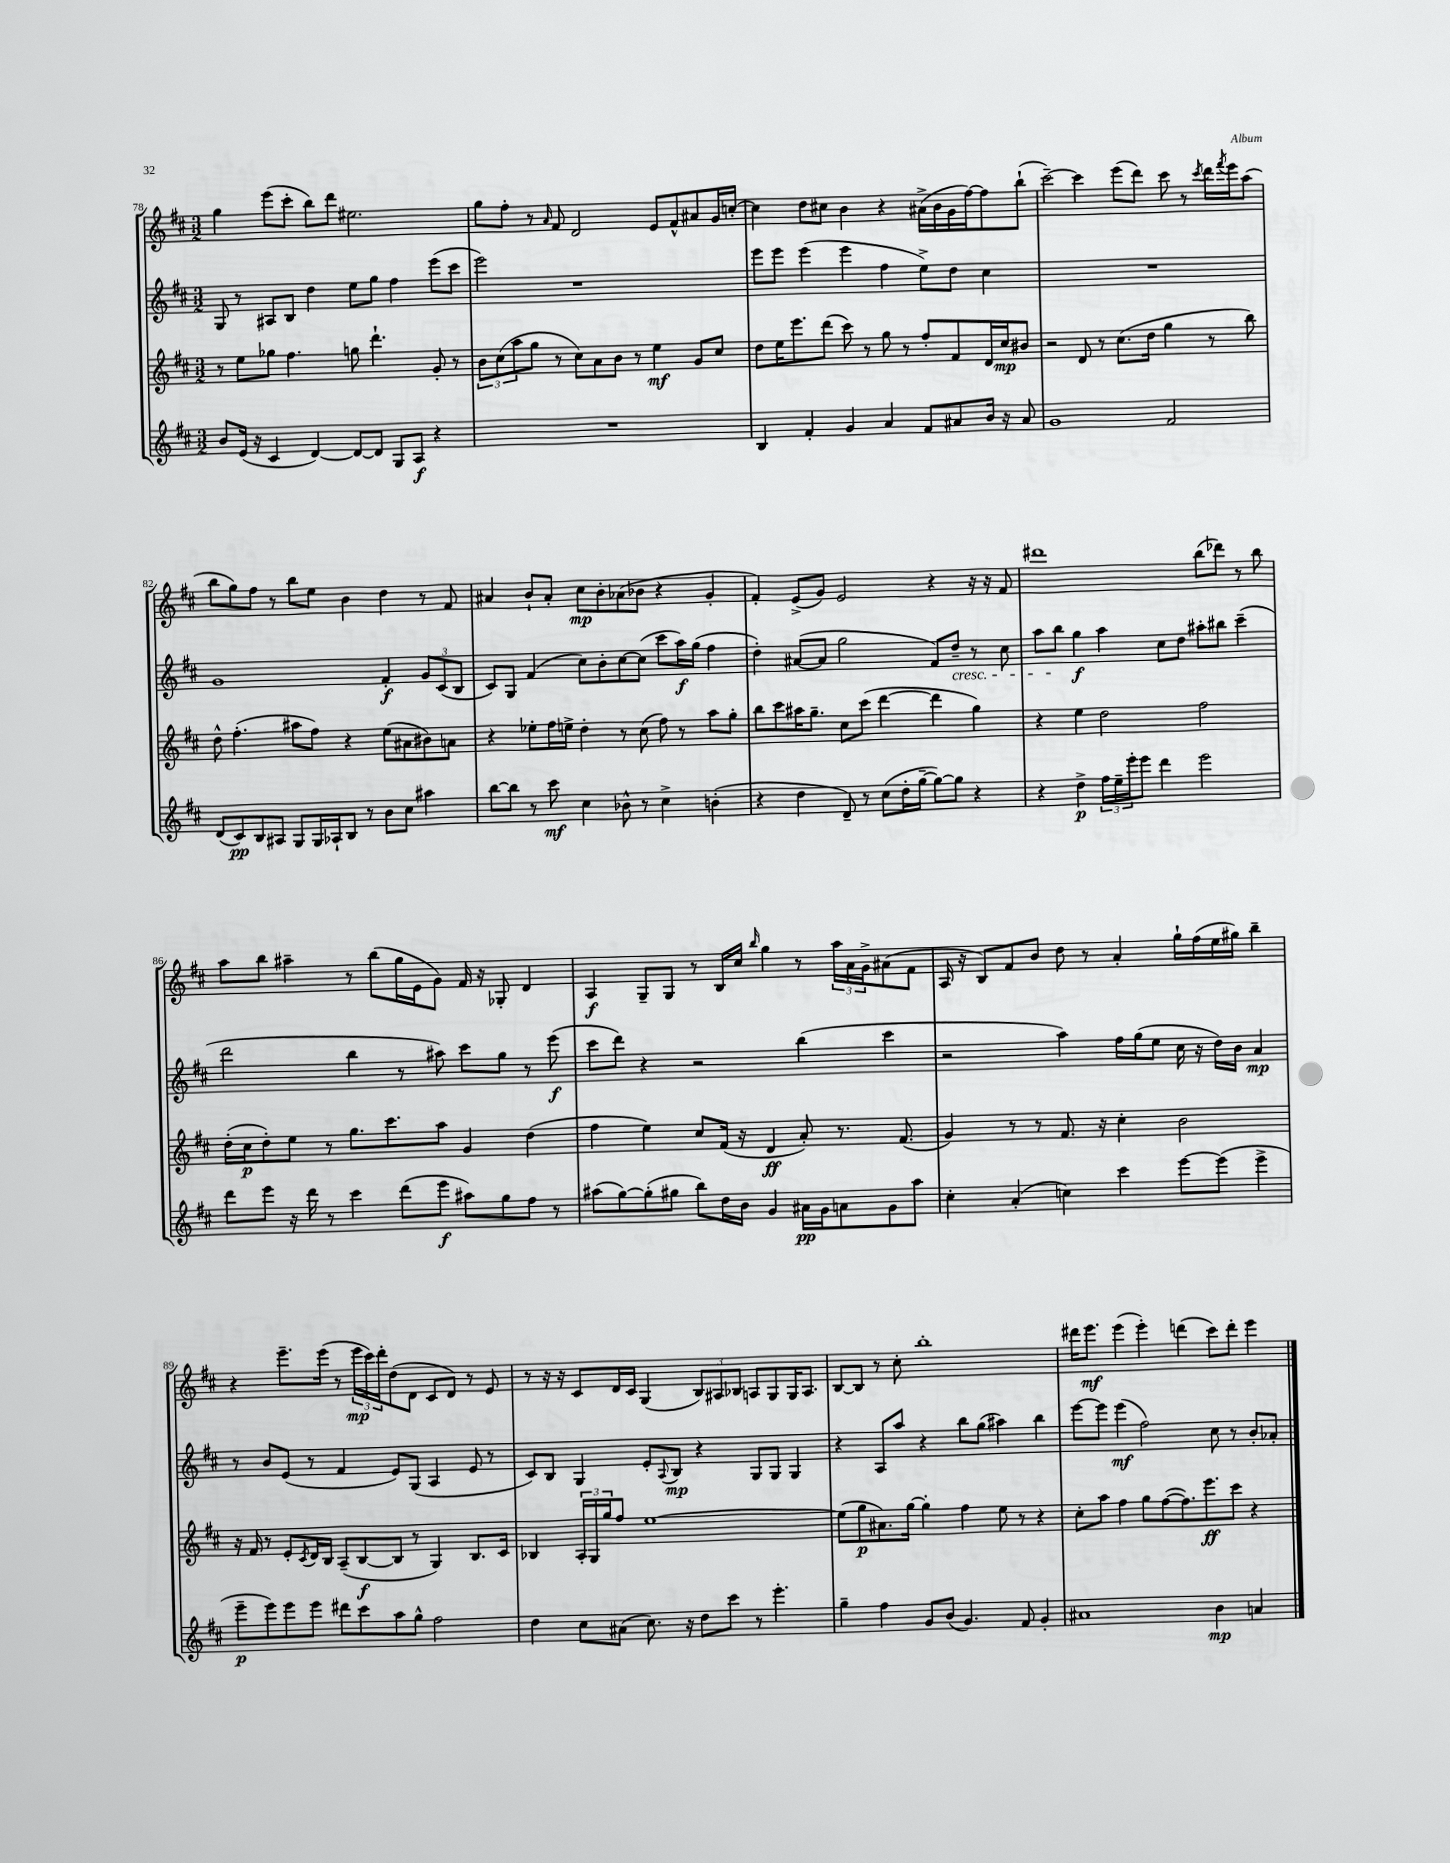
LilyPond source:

<<
\new StaffGroup <<
\new Staff = "s0" {
    \clef treble \key d \major \numericTimeSignature \time 3/2
    g''4 e'''8( cis'''8-. b''8) d'''8 eis''2. |
    g''8 fis''8-. r8 \grace { a'16 } fis'8 d'2 e'8 fis'8-^ ais'8 g'16 c''16~-. |
    c''4 d''8 cis''8 b'4 r4 ais'16->( b'16 g'16 fis''16~) fis''8 b''8-!( |
    cis'''2~--) cis'''4 e'''8( d'''8) cis'''8 r8 \acciaccatura { cis'''8 } d'''16 \acciaccatura { fis'''8 } e'''16 a''8( |
    b''8 g''8) fis''8 r8 b''8 e''8 b'4 d''4 r8 fis'8 |
    ais'4 b'8-! ais'8-. cis''8\mp b'8-. aes'8( bes'8 r4 g'4-. |
    fis'4-.) e'8->( g'8) e'2 r4 r16 r16 fis'8 |
    dis'''1 b''8( des'''8) r8 b''8 |
    a''8 b''8 ais''4-- r8 b''8( g''16 e'16 g'8) fis'16 r16 ges8-. d'4 |
    a4\f g8-- g8 r8 b16 cis''16 \grace { b''16 } g''4 r8 \tuplet 3/2 { a''16 a'16 g'16-> } ais'8( fis'8 |
    a16 r16 b8) fis'8 b'8 d''8 r8 a'4-. g''16-! fis''16( e''16 gis''16) b''4-- |
    r4 e'''8.-- e'''16( r8 \tuplet 3/2 { e'''16\mp cis'''16) d'''16-. } d''8( d'8 cis'8 d'8) r8 e'8 |
    r8 r16 r16 cis'8 d'16 cis'16 g4( \tuplet 3/2 { b8) ais8 bes8 } a8 g8 g16 a8. |
    b8~ b8 r8 cis''8-. b''1-. |
    dis'''16 e'''8.\mf e'''4( e'''4-.) d'''4( cis'''8) d'''8-. e'''4 \bar "|." |
}
\new Staff = "s1" {
    \clef treble \key d \major \numericTimeSignature \time 3/2
    g8 r8 ais8 b8 d''4 e''8 g''8 fis''4 e'''8( cis'''8 |
    e'''2) r1 |
    e'''8 e'''8 e'''4( e'''4 fis''4 e''8->) d''8 cis''4 |
    R1. |
    g'1 fis'4-.\f \tuplet 3/2 { g'8 cis'8( b8 } |
    cis'8) g8 fis'4( cis''8) b'8-. cis''8~ cis''8( cis'''8 a''16\f) g''16( fis''4 |
    d''4-.) ais'8~( ais'8 g''2 fis'8) d''8--\cresc r8 cis''8 |
    a''8 b''8\! g''4\f a''4 cis''8 d''8 ais''8-. bis''8 cis'''4--( |
    d'''2 b''4 r8 ais''8) cis'''8 g''8 r8 e'''8\f( |
    cis'''8 d'''8) r4 r2 b''4( cis'''4 |
    r2 a''4) fis''16 g''16( e''8 cis''16 r16 d''16) b'16 a'4\mp |
    r8 b'8 e'8( r8 fis'4 e'8) g8( a4 e'8 r8 |
    cis'8) b8 g4 e'8-. \appoggiatura { a8 } b8\mp r4 g8 g8 g4 |
    r4 a8 a''8 r4 b''8 g''8( ais''4) b''4 |
    e'''8~ e'''8 e'''4\mf( fis''2) cis''8 r8 b'8-. aes'8-. \bar "|." |
}
\new Staff = "s2" {
    \clef treble \key d \major \numericTimeSignature \time 3/2
    r8 e''8 ges''8 fis''4. g''8 d'''4.-! g'8-. r8 |
    \tuplet 3/2 { b'8 cis''8( a''8 } g''8 r8 cis''8) a'8 b'8 r8 e''4\mf g'8 cis''8 |
    d''8 e''16 e'''8. d'''8( cis'''8) r8 g''8 r8 fis''8-. fis'8 d'16 cis''16\mp bis'8 |
    r2 d'8 r8 cis''8.( d''16 g''4 r8 b''8) |
    d''8-^ fis''4.-.( ais''8 fis''8) r4 e''8( ais'8 bis'8) a'8 |
    r4 ees''8-. fis''16 e''16-> d''4-. r8 cis''8( fis''8) r8 a''8 g''8-. |
    b''8 cis'''8 ais''16 g''8.-- cis''8 cis'''8( d'''4~ d'''4 g''4) |
    r4 e''4 d''2 fis''2 |
    d''16-.( cis''16\p d''8-.) e''8 r8 g''8. cis'''8. a''8 g'4 d''4( |
    fis''4 e''4) cis''8 fis'16( r16 d'4\ff a'8-.) r8. fis'8.( |
    g'4) r8 r8 fis'8. r16 cis''4-. b'2 |
    r16 fis'16 r8 e'8-. \acciaccatura { cis'8 } d'16 b16 a8--( b8~\f b8 r8 g4) b8. cis'16 |
    bes4 \tuplet 3/2 { a16-. g16 g''16 } fis''8 e''1~ |
    e''8( g''8\p ais'8.) g''16~ g''4-. fis''4 e''8 r8 r4 |
    cis''8-. a''8 fis''4 g''8 fis''8~( fis''8.) e'''8.\ff cis'''8 r4 \bar "|." |
}
\new Staff = "s3" {
    \clef treble \key d \major \numericTimeSignature \time 3/2
    b'8 e'16( r16 cis'4 d'4~) d'8~ d'8 g8 a8\f r4 |
    R1. |
    b4 fis'4-. g'4 a'4 fis'8 ais'8 b'16 r16 ais'8 |
    g'1 fis'2 |
    d'8( cis'8\pp) b8 ais8 g8 g16 aes16-! b8 r8 b'8 cis''8 ais''4 |
    b''8~ b''8 r8 cis'''8\mf cis''4 bes'8-^ r8 cis''4-> b'4-.( |
    r4 d''4 d'8--) r8 cis''8( d''16-. g''16~-- g''8~) g''8 r4 |
    r4 d''4->\p \tuplet 3/2 { fis''16 e''16-- e'''16-. } e'''8 d'''4 e'''2 |
    d'''8 e'''8 r16 d'''16 r8 cis'''4 d'''8( e'''8\f ais''8) g''8 fis''8 r8 |
    ais''8( g''8~) g''8-.( gis''8 b''8) d''16 b'16 g'4 ais'16\pp g'16 a'8 g'8 ais''8 |
    cis''4-. a'4-.( c''4) cis'''4 e'''8~ e'''8( e'''4-> |
    e'''8--\p e'''8) e'''8 e'''8 dis'''8 cis'''8 a''8 g''8-^ fis''2 |
    d''4 cis''8 ais'8( cis''8.) r16 d''8 cis'''8 r8 e'''4.-. |
    g''4-- fis''4 g'8 b'8( g'4.) fis'8 g'4-. |
    ais'1 b'4\mp a'4 \bar "|." |
}
>>
>>
\layout { \context { \Score currentBarNumber = #78 } }
